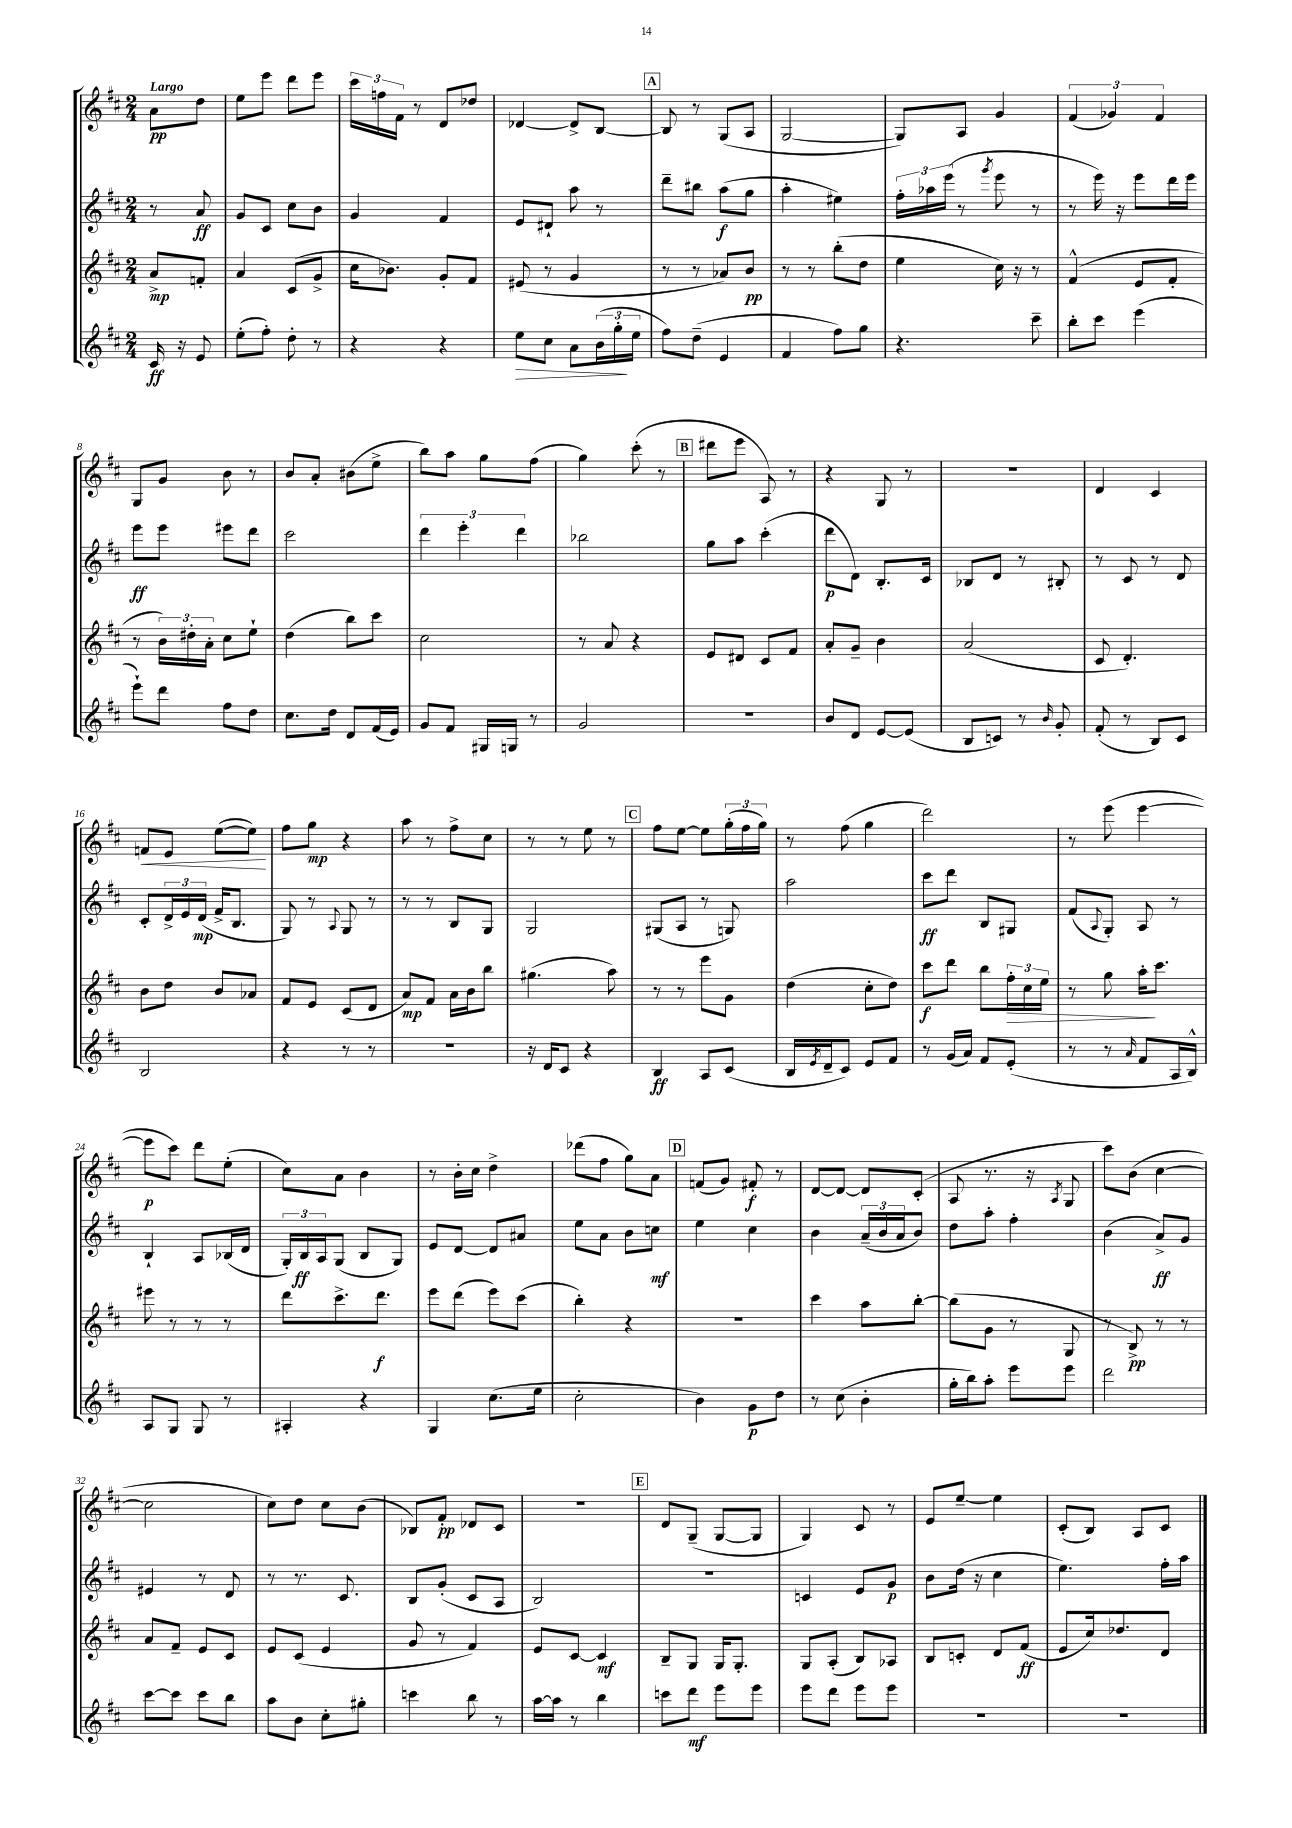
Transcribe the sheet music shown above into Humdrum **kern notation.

**kern	**dynam	**kern	**dynam	**kern	**dynam	**kern	**dynam
*part4	*part4	*part3	*part3	*part2	*part2	*part1	*part1
*staff4	*staff4	*staff3	*staff3	*staff2	*staff2	*staff1	*staff1
*clefG2	*	*clefG2	*	*clefG2	*	*clefG2	*
*k[f#c#]	*	*k[f#c#]	*	*k[f#c#]	*	*k[f#c#]	*
*M2/4	*	*M2/4	*	*M2/4	*	*M2/4	*
=	=	=	=	=	=	=	=
!	!	!	!	!	!	!LO:TX:a:B:t=Largo	!
16c#/	ff	8a^/L	mp	8r	.	8a\L	pp
16r	.	.	.	.	.	.	.
8e/	.	8fn'/J	.	8a/	ff	8dd\J	.
=1	=1	=1	=1	=1	=1	=1	=1
(8ee'\L	.	4a/	.	8g/L	.	8ee\L	.
8ff#'\J)	.	.	.	8c#/J	.	8eee\J	.
8dd'\	.	(8c#/L	.	8cc#\L	.	8ddd\L	.
8r	.	8g^/J	.	8b\J	.	8eee\J	.
=2	=2	=2	=2	=2	=2	=2	=2
4r	.	16cc#\KL	.	4g/	.	24ccc#\LL	.
.	.	.	.	.	.	24ffn\	.
.	.	8.b-X\J)	.	.	.	.	.
.	.	.	.	.	.	24f#\JJ	.
.	.	.	.	.	.	8r	.
4r	.	8g'/L	.	4f#/	.	8d/L	.
.	.	8f#/J	.	.	.	8dd-X/J	.
=3	=3	=3	=3	=3	=3	=3	=3
!	!LO:HP:b	!	!	!	!	!	!
8ee\L	>	(8e#X/	.	8e/L	.	[4d-X/	.
8cc#\J	.	8r	.	8d#X`/J	.	.	.
8a\L	.	4g/	.	8aa\	.	8d-^/L]	.
(24b\L	.	.	.	8r	.	[8B/J	.
24gg'\	.	.	.	.	.	.	.
24ee\JJ	]	.	.	.	.	.	.
!!LO:REH:place=s1:t=A
=4	=4	=4	=4	=4	=4	=4	=4
8ff#\L)	.	8r	.	8ddd~\L	.	8B/]	.
(8dd~\J	.	8r	.	8bb#X\J	.	8r	.
4e/	.	8a-X/L)	.	(8aa\L	f	(8G/L	.
.	.	8b/J	pp	8gg\J	.	8A/J	.
=5	=5	=5	=5	=5	=5	=5	=5
4f#/	.	8r	.	4aa'\	.	[2G/	.
.	.	8r	.	.	.	.	.
8ff#\L)	.	(8bb'\L	.	4ee#X\)	.	.	.
8gg\J	.	8dd\J	.	.	.	.	.
=6	=6	=6	=6	=6	=6	=6	=6
4.r	.	4ee\	.	24ff#'\LL	.	8G/L])	.
.	.	.	.	24aa-X\	.	.	.
.	.	.	.	(24eee\JJ	.	.	.
.	.	.	.	8r	.	8A/J	.
.	.	.	.	8qggg/	.	.	.
.	.	16cc#\)	.	8eee\	.	4g/	.
.	.	16r	.	.	.	.	.
8ccc#~\	.	8r	.	8r	.	.	.
=7	=7	=7	=7	=7	=7	=7	=7
8bb'\L	.	(4f#^^/	.	8r	.	(6f#/	.
8ccc#\J	.	.	.	16eee\)	.	.	.
.	.	.	.	.	.	6g-X/)	.
.	.	.	.	16r	.	.	.
(4eee\	.	8e/L	.	8eee\L	.	.	.
.	.	.	.	.	.	6f#/	.
.	.	8f#'/J	.	16ddd\L	.	.	.
.	.	.	.	16eee\JJ	.	.	.
!!LO:LB:g=z
=8	=8	=8	=8	=8	=8	=8	=8
8eee`\L)	.	8r	.	8eee\L	ff	8G/L	.
8ddd\J	.	24b\LL)	.	8eee\J	.	8g/J	.
.	.	24dd#X'\	.	.	.	.	.
.	.	24a'\JJ	.	.	.	.	.
8ff#\L	.	8cc#\L	.	8eee#X\L	.	8b\	.
8dd\J	.	8ee`\J	.	8ddd\J	.	8r	.
=9	=9	=9	=9	=9	=9	=9	=9
8.cc#\L	.	(4dd\	.	2ccc#\	.	8b/L	.
.	.	.	.	.	.	8a'/J	.
16dd\Jk	.	.	.	.	.	.	.
8d/L	.	8bb\L)	.	.	.	(8b#X\L	.
(16f#/L	.	8ccc#\J	.	.	.	8ee^\J	.
16e/JJ)	.	.	.	.	.	.	.
=10	=10	=10	=10	=10	=10	=10	=10
8g/L	.	2cc#\	.	6ddd\	.	8bb\L)	.
8f#/J	.	.	.	.	.	8aa\J	.
.	.	.	.	6eee'\	.	.	.
16G#X/LL	.	.	.	.	.	8gg\L	.
16Gn/JJ	.	.	.	.	.	.	.
.	.	.	.	6ddd\	.	.	.
8r	.	.	.	.	.	(8ff#\J	.
=11	=11	=11	=11	=11	=11	=11	=11
2g/	.	8r	.	2bb-X\	.	4gg\)	.
.	.	8a/	.	.	.	.	.
.	.	4r	.	.	.	(8ccc#'\	.
.	.	.	.	.	.	8r	.
!!LO:REH:place=s1:t=B
=12	=12	=12	=12	=12	=12	=12	=12
2r	.	8e/L	.	8gg\L	.	8ddd#X\L	.
.	.	8d#X/J	.	8aa\J	.	8eee\J	.
.	.	8c#/L	.	(4ccc#'\	.	8A/)	.
.	.	8f#/J	.	.	.	8r	.
=13	=13	=13	=13	=13	=13	=13	=13
8b/L	.	8a'/L	.	8ddd\L	p	4r	.
8d/J	.	8g~/J	.	8d\J)	.	.	.
[8e/L	.	4b\	.	8.B'/L	.	8G/	.
(8e/J]	.	.	.	.	.	8r	.
.	.	.	.	16c#/Jk	.	.	.
=14	=14	=14	=14	=14	=14	=14	=14
8B/L	.	(2a/	.	8B-X/L	.	2r	.
8cn/J)	.	.	.	8d/J	.	.	.
8r	.	.	.	8r	.	.	.
16qqb/	.	.	.	.	.	.	.
8g'/	.	.	.	8B#X'/	.	.	.
=15	=15	=15	=15	=15	=15	=15	=15
(8f#'/	.	8c#/	.	8r	.	4d/	.
8r	.	4.d'/)	.	8c#/	.	.	.
8B/L)	.	.	.	8r	.	4c#/	.
8c#/J	.	.	.	8d/	.	.	.
!!LO:LB:g=z
=16	=16	=16	=16	=16	=16	=16	=16
!	!	!	!	!	!	!	!LO:HP:b
2B/	.	8b\L	.	8c#'/L	.	8fn/L	<
.	.	8dd\J	.	24d^/L	.	8e/J	.
.	.	.	.	24e/	.	.	.
.	.	.	.	(24d/JJ	mp	.	.
.	.	8b/L	.	16f#^/KL	.	([8ee\L	.
.	.	.	.	8.B/J	.	.	.
.	.	8a-X/J	.	.	.	8ee\J])	.
.	.	.	.	.	.	.	[
=17	=17	=17	=17	=17	=17	=17	=17
4r	.	8f#/L	.	8G/)	.	8ff#\L	.
.	.	8e/J	.	8r	.	8gg\J	mp
.	.	.	.	8qqA/	.	.	.
8r	.	(8c#/L	.	8G/	.	4r	.
8r	.	8d/J	.	8r	.	.	.
=18	=18	=18	=18	=18	=18	=18	=18
2r	.	8a/L)	mp	8r	.	8aa\	.
.	.	8f#/J	.	8r	.	8r	.
.	.	16a\LL	.	8B/L	.	8ff#^\L	.
.	.	16b\J	.	.	.	.	.
.	.	8bb\J	.	8G/J	.	8cc#\J	.
=19	=19	=19	=19	=19	=19	=19	=19
16r	.	(4.gg#X\	.	2G/	.	8r	.
16d/KL	.	.	.	.	.	.	.
8c#/J	.	.	.	.	.	8r	.
4r	.	.	.	.	.	8ee\	.
.	.	8aa\)	.	.	.	8r	.
!!LO:REH:place=s1:t=C
=20	=20	=20	=20	=20	=20	=20	=20
4B/	ff	8r	.	(8G#X/L	.	8ff#\L	.
.	.	8r	.	8A/J	.	[8ee\J	.
8A/L	.	8eee\L	.	8r	.	8ee\L]	.
(8c#/J	.	8g\J	.	8Gn/)	.	(24gg'\L	.
.	.	.	.	.	.	24ff#\	.
.	.	.	.	.	.	24gg\JJ)	.
=21	=21	=21	=21	=21	=21	=21	=21
16B/LL	.	(4dd\	.	2aa\	.	8r	.
8qe/	.	.	.	.	.	.	.
16d~/J	.	.	.	.	.	.	.
8c#/J)	.	.	.	.	.	(8ff#\	.
8e/L	.	8cc#'\L	.	.	.	4gg\	.
8f#/J	.	8dd\J)	.	.	.	.	.
=22	=22	=22	=22	=22	=22	=22	=22
8r	.	8ccc#\L	f	8ccc#\L	ff	2ddd\)	.
(16g/LL	.	8ddd\J	.	8ddd\J	.	.	.
16a/JJ)	.	.	.	.	.	.	.
8f#/L	.	8bb\L	.	8B/L	.	.	.
!	!	!	!LO:HP:b	!	!	!	!
(8e'/J	.	24ff#'\L	>	8G#X/J	.	.	.
.	.	24cc#\	.	.	.	.	.
.	.	24ee\JJ	.	.	.	.	.
=23	=23	=23	=23	=23	=23	=23	=23
8r	.	8r	.	(8f#/L	.	8r	.
.	.	.	.	8qqA/	.	.	.
8r	.	8gg\	.	8G'/J)	.	(8eee\	.
16qqa/	.	.	.	.	.	.	.
8f#/L	.	16aa'\KL	.	8A/	.	[4eee\	.
.	.	8.ccc#\J	]	.	.	.	.
16A/L	.	.	.	8r	.	.	.
16B^^/JJ)	.	.	.	.	.	.	.
!!LO:LB:g=z
=24	=24	=24	=24	=24	=24	=24	=24
8A/L	.	8eee#X\	.	4B`/	.	8eee\L]	p
8G/J	.	8r	.	.	.	8ccc#\J)	.
8G/	.	8r	.	8A/L	.	8ddd\L	.
8r	.	8r	.	(16B-X/L	.	(8ee'\J	.
.	.	.	.	16d/JJ	.	.	.
=25	=25	=25	=25	=25	=25	=25	=25
4A#X'/	.	8ddd\L	.	24G'/LL)	.	8cc#\L)	.
.	.	.	.	24B/	ff	.	.
.	.	.	.	24A/J	.	.	.
.	.	8.ccc#^\	.	(8G/J	.	8a\J	.
4r	.	.	.	8B/L	.	4b\	.
.	.	8.ddd\J	f	.	.	.	.
.	.	.	.	8G/J)	.	.	.
=26	=26	=26	=26	=26	=26	=26	=26
4G/	.	8eee\L	.	8e/L	.	8r	.
.	.	(8ddd\J	.	[8d/J	.	16b'\LL	.
.	.	.	.	.	.	16cc#\JJ	.
(8.cc#\L	.	8eee\L)	.	8d/L]	.	4dd^\	.
.	.	(8ccc#\J	.	8a#X/J	.	.	.
16ee\Jk	.	.	.	.	.	.	.
=27	=27	=27	=27	=27	=27	=27	=27
2cc#'\	.	4bb'\)	.	8ee\L	.	(8ddd-X\L	.
.	.	.	.	8a\J	.	8ff#\J	.
.	.	4r	.	8b\L	.	8gg\L)	.
.	.	.	.	8ccn\J	mf	8a\J	.
!!LO:REH:place=s1:t=D
=28	=28	=28	=28	=28	=28	=28	=28
4b\)	.	2r	.	4ee\	.	(8fn/L	.
.	.	.	.	.	.	8g/J)	.
8g\L	p	.	.	4cc#\	.	8f#X'/	f
8dd\J	.	.	.	.	.	8r	.
=29	=29	=29	=29	=29	=29	=29	=29
8r	.	4ccc#\	.	4b\	.	[8d/L	.
(8cc#\	.	.	.	.	.	8d/J_	.
4b'\	.	8aa\L	.	(24a~/LL	.	8d/L]	.
.	.	.	.	24b/	.	.	.
.	.	.	.	24a/J	.	.	.
.	.	[8bb'\J	.	8b/J)	.	(8c#'/J	.
=30	=30	=30	=30	=30	=30	=30	=30
16gg'\LL	.	(8bb\L]	.	8dd\L	.	8A/	.
16bb\J)	.	.	.	.	.	.	.
8aa'\J	.	8g\J	.	8aa'\J	.	8.r	.
8eee\L	.	8r	.	4ff#'\	.	.	.
.	.	.	.	.	.	16r	.
.	.	.	.	.	.	8qA/	.
8eee\J	.	8G/	.	.	.	8G/	.
=31	=31	=31	=31	=31	=31	=31	=31
2ddd\	.	8r	.	(4b\	.	8ccc#\L)	.
.	.	8B^/)	pp	.	.	(8b\J	.
.	.	8r	.	8a^/L)	ff	[4cc#\	.
.	.	8r	.	8g/J	.	.	.
!!LO:LB:g=z
=32	=32	=32	=32	=32	=32	=32	=32
[8ccc#\L	.	8a/L	.	4e#X/	.	2cc#\]	.
8ccc#\J]	.	8f#~/J	.	.	.	.	.
8ccc#\L	.	8e/L	.	8r	.	.	.
8bb\J	.	8c#/J	.	8d/	.	.	.
=33	=33	=33	=33	=33	=33	=33	=33
8aa\L	.	8e/L	.	8r	.	8cc#\L)	.
8b\J	.	(8c#/J	.	8.r	.	8dd\J	.
8cc#'\L	.	4e/	.	.	.	8cc#\L	.
.	.	.	.	8.c#/	.	.	.
8gg#X'\J	.	.	.	.	.	(8b\J	.
=34	=34	=34	=34	=34	=34	=34	=34
4cccn\	.	8g/	.	8B/L	.	8B-X/L)	.
.	.	8r	.	(8g'/J	.	8f#'/J	pp
8bb\	.	4f#/)	.	8c#/L	.	8d-X/L	.
8r	.	.	.	8A/J	.	8c#/J	.
=35	=35	=35	=35	=35	=35	=35	=35
[16aa\LL	.	8e/L	.	2B/)	.	2r	.
16aa\JJ]	.	.	.	.	.	.	.
8r	.	[8c#/J	.	.	.	.	.
4bb\	.	4c#/]	mf	.	.	.	.
!!LO:REH:place=s1:t=E
=36	=36	=36	=36	=36	=36	=36	=36
8cccn\L	.	8B~/L	.	2r	.	8d/L	.
8ddd\J	mf	8G/J	.	.	.	(8G~/J	.
8eee\L	.	16G/KL	.	.	.	[8G/L	.
.	.	8.G'/J	.	.	.	.	.
8eee\J	.	.	.	.	.	8G/J]	.
=37	=37	=37	=37	=37	=37	=37	=37
8eee\L	.	8G/L	.	4cn/	.	4G/)	.
8ddd\J	.	(8A'/J	.	.	.	.	.
8eee\L	.	8B/L)	.	8e/L	.	8c#/	.
8eee\J	.	8A-X/J	.	8g/J	p	8r	.
=38	=38	=38	=38	=38	=38	=38	=38
2r	.	8B/L	.	8b\L	.	8e/L	.
.	.	8cn'/J	.	(16dd\Jk	.	[8ee~/J	.
.	.	.	.	16r	.	.	.
.	.	8d/L	.	4cc#\	.	4ee\]	.
.	.	(8f#/J	ff	.	.	.	.
=39	=39	=39	=39	=39	=39	=39	=39
2r	.	8e/L	.	4.ee\)	.	(8c#'/L	.
.	.	16cc#/k)	.	.	.	8B/J)	.
.	.	8.dd-X/	.	.	.	.	.
.	.	.	.	.	.	8A/L	.
.	.	8d/J	.	16ff#'\LL	.	8c#/J	.
.	.	.	.	16aa\JJ	.	.	.
==	==	==	==	==	==	==	==
*-	*-	*-	*-	*-	*-	*-	*-
